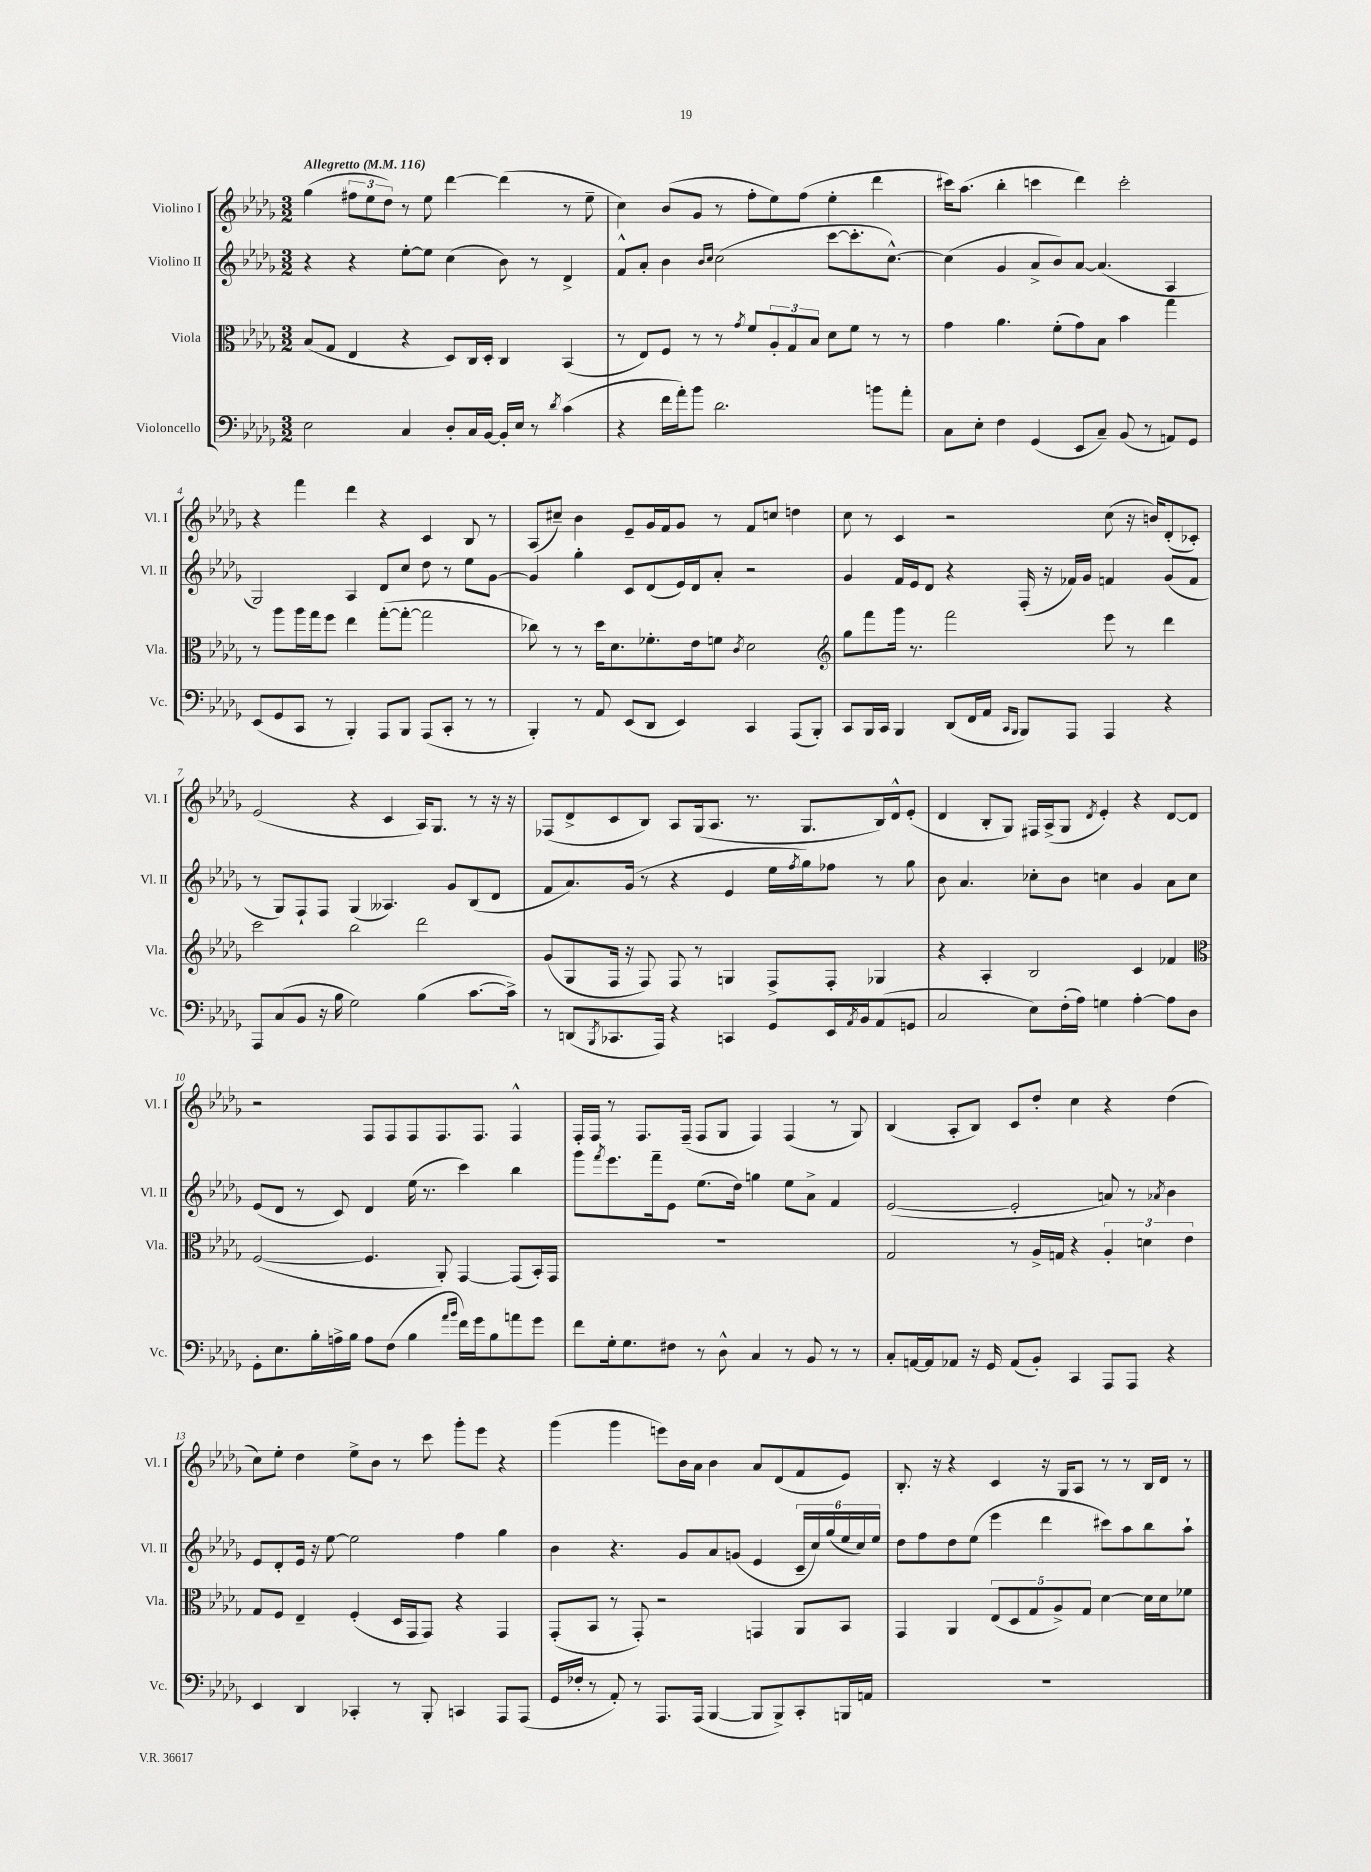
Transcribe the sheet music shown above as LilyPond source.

<<
\new StaffGroup <<
\new Staff = "s0" \with { instrumentName = "Violino I" shortInstrumentName = "Vl. I" } {
    \clef treble \key des \major \numericTimeSignature \time 3/2 \tempo "Allegretto" 4 = 116
    ges''4( \tuplet 3/2 { fis''8 ees''8 des''8) } r8 ees''8 des'''4~ des'''4( r8 ees''8-- |
    c''4) bes'8( ges'8 r8 f''8-. ees''8) f''8( ees''4-. des'''4 |
    cis'''16) aes''8.( bes''4-. c'''4 des'''4) c'''2-. |
    r4 f'''4 des'''4 r4 c'4 bes8 r8 |
    aes8( cis''8--) bes'4 ees'8-- ges'16 f'16 ges'8 r8 f'8 c''8 d''4 |
    c''8 r8 c'4 r2 c''8( r16 b'16) des'8-.( ces'8-.) |
    ees'2( r4 c'4 aes16) ges8. r8 r16 r16 |
    fes8( des'8-> c'8 bes8) aes8 ges16( aes8. r8. ges8. bes16) des'16-^ ees'8-.( |
    des'4 bes8-. ges8) fis16 aes16->( ges8 \acciaccatura { des'8 } ees'4-.) r4 des'8~ des'8 |
    r2 f8 f8 f8 f8. f8. f4-^ |
    f16-. f16 r8 f8. f16--( f8 ges8 f4) f4( r8 ges8) |
    bes4( aes8-. bes8) c'8 des''8-. c''4 r4 des''4( |
    c''8) ees''8-. des''4 ees''8-> bes'8 r8 c'''8 ges'''8-. ees'''8 r4 |
    ges'''4( ges'''4 e'''8) bes'16 aes'16 bes'4 aes'8 des'8( f'8 ees'8) |
    bes8.-. r16 r4 c'4 r16 ges16 aes8 r8 r8 bes16 des'16 r8 \bar "|." |
}
\new Staff = "s1" \with { instrumentName = "Violino II" shortInstrumentName = "Vl. II" } {
    \clef treble \key des \major \numericTimeSignature \time 3/2
    r4 r4 ees''8~-. ees''8 c''4( bes'8) r8 des'4-> |
    f'8-^ aes'8-. bes'4 \grace { bes'16 c''16 } c''2( c'''8~ c'''8.-. c''8.~-^) |
    c''4( ges'4 aes'8-> bes'8) aes'8~ aes'4.( aes4 |
    ges2) aes4 des'8 c''8 des''8 r8 ees''8 ges'8~ |
    ges'4 ges''4-. c'8 des'8( ees'16) des'16 aes'8-. r2 |
    ges'4 f'16 ees'16 des'8 r4 f16-.( r16 fes'16) ges'16 f'4 ges'8( f'8 |
    r8 ges8) f8-! f8 ges4( aeses4.) ges'8 bes8( des'8 |
    f'8 aes'8.) ges'16( r8 r4 ees'4 ees''16 \acciaccatura { f''8 } ges''16) fes''8 r8 ges''8 |
    bes'8 aes'4. ces''8-. bes'8 c''4 ges'4 aes'8 c''8 |
    ees'8( des'8 r8 c'8) des'4 ees''16( r8. c'''4) bes''4 |
    ges'''8 \acciaccatura { f'''8 } ees'''8. f'''16-- ees'8 ees''8.( des''16) g''4 ees''8 aes'8-> f'4 |
    ees'2~( ees'2-. a'8) r8 \acciaccatura { aes'8 } bes'4 |
    ees'8 des'8-. ees'16 r16 ees''8~ ees''2 f''4 ges''4 |
    bes'4 r4. ges'8 aes'8 g'8( ees'4 \tuplet 6/4 { c'16-- c''16) ges''16( ees''16 c''16) ees''16 } |
    des''8 f''8 des''8 ees''8( ees'''4 des'''4 cis'''8) aes''8 bes''8 aes''8-! \bar "|." |
}
\new Staff = "s2" \with { instrumentName = "Viola" shortInstrumentName = "Vla." } {
    \clef alto \key des \major \numericTimeSignature \time 3/2
    bes8( ges8 ees4 r4 des8) c16 des16-. c4 bes,4( |
    r8 ees8) f8 r8 r8 \acciaccatura { ges'8 } f'8 \tuplet 3/2 { aes8-. ges8 bes8 } des'8 f'8 r8 r8 |
    ges'4 aes'4. f'8-.( ges'8) bes8 bes'4 ges''4 |
    r8 aes''8 aes''16 ges''16 f''8 ees''4 ges''8~-.( ges''8~-. ges''2 |
    ces''8) r8 r8 des''16 des'8. fes'8.-. ees'16 f'8 \acciaccatura { c'8 } des'2 |
    \clef treble ges''8 f'''8 ges'''16 r8. f'''2 ees'''8 r8 des'''4 |
    c'''2 bes''2 des'''2 |
    ges'8( ges8 f16 r16 f8) f8 r8 g4 f8-> f8-. ges4 |
    r4 aes4-. bes2 c'4 fes'4 |
    \clef alto f2~( f4. aes,8-.) ges,4~ ges,8( bes,16-.) ges,16 |
    R1. |
    ges2 r8 aes16-> g16 r4 \tuplet 3/2 { aes4-. d'4 ees'4 } |
    ges8 f8 ees4-- f4-.( des16 ges,16 ges,8) r4 ges,4 |
    ges,8-.( bes,8 r8 ges,8-.) r2 g,4 aes,8 bes,8 |
    ges,4 aes,4 \tuplet 5/4 { ees8( des8 ges8 aes8->) ges8 } des'4~ des'16 des'16 fes'8 \bar "|." |
}
\new Staff = "s3" \with { instrumentName = "Violoncello" shortInstrumentName = "Vc." } {
    \clef bass \key des \major \numericTimeSignature \time 3/2
    ees2 c4 des8-. c16 bes,16~ bes,16-. ees16 r8 \acciaccatura { des'8 } c'4( |
    r4 f'16 aes'16-.) bes'8 des'2. b'8 aes'8-. |
    c8 ees8-. f4 ges,4( ees,8 c8--) bes,8( r8 a,8) ges,8 |
    ees,8( ges,8 c,8 r8 bes,,4-.) aes,,8 bes,,8 aes,,8( c,8-. r8 r8 |
    bes,,4-.) r8 aes,8 ees,8( des,8 ees,4) c,4 aes,,8( bes,,8-.) |
    c,8 bes,,16 c,16 bes,,4 des,8( f,16 aes,16 \grace { c,16 bes,,16 } bes,,8) aes,,8 aes,,4 r4 |
    aes,,8 c8( bes,8 r16 bes16 ges2) bes4( c'8.~ c'16->) |
    r8 d,8( \acciaccatura { bes,,8 } ces,8. aes,,16) r4 c,4 ges,8 ees,16 \acciaccatura { aes,8 } bes,16 aes,8( g,8 |
    c2 ees8) f16-.( aes16) g4 aes4~-. aes8 des8 |
    ges,8-. ees8. bes16-. a16-> bes16 a8 f8( bes4 \grace { aes'16 bes'16 } f'16) ges'16 bes8 a'8 ges'8 |
    f'8 ges16-. ges8. fis8 r8 des8-^ c4 r8 bes,8 r8 r8 |
    c8-. a,16~ a,16 aes,8 r16 ges,16 aes,8( bes,8-.) c,4 aes,,8 aes,,8 r4 |
    ees,4 des,4 ces,4-. r8 bes,,8-. c,4 aes,,8 aes,,8( |
    ges,16 fes16-. r8 aes,8-.) r8 aes,,8. aes,,16( bes,,4~ bes,,8 bes,,8->) c,8-. b,,16 a,16 |
    R1. \bar "|." |
}
>>
>>
